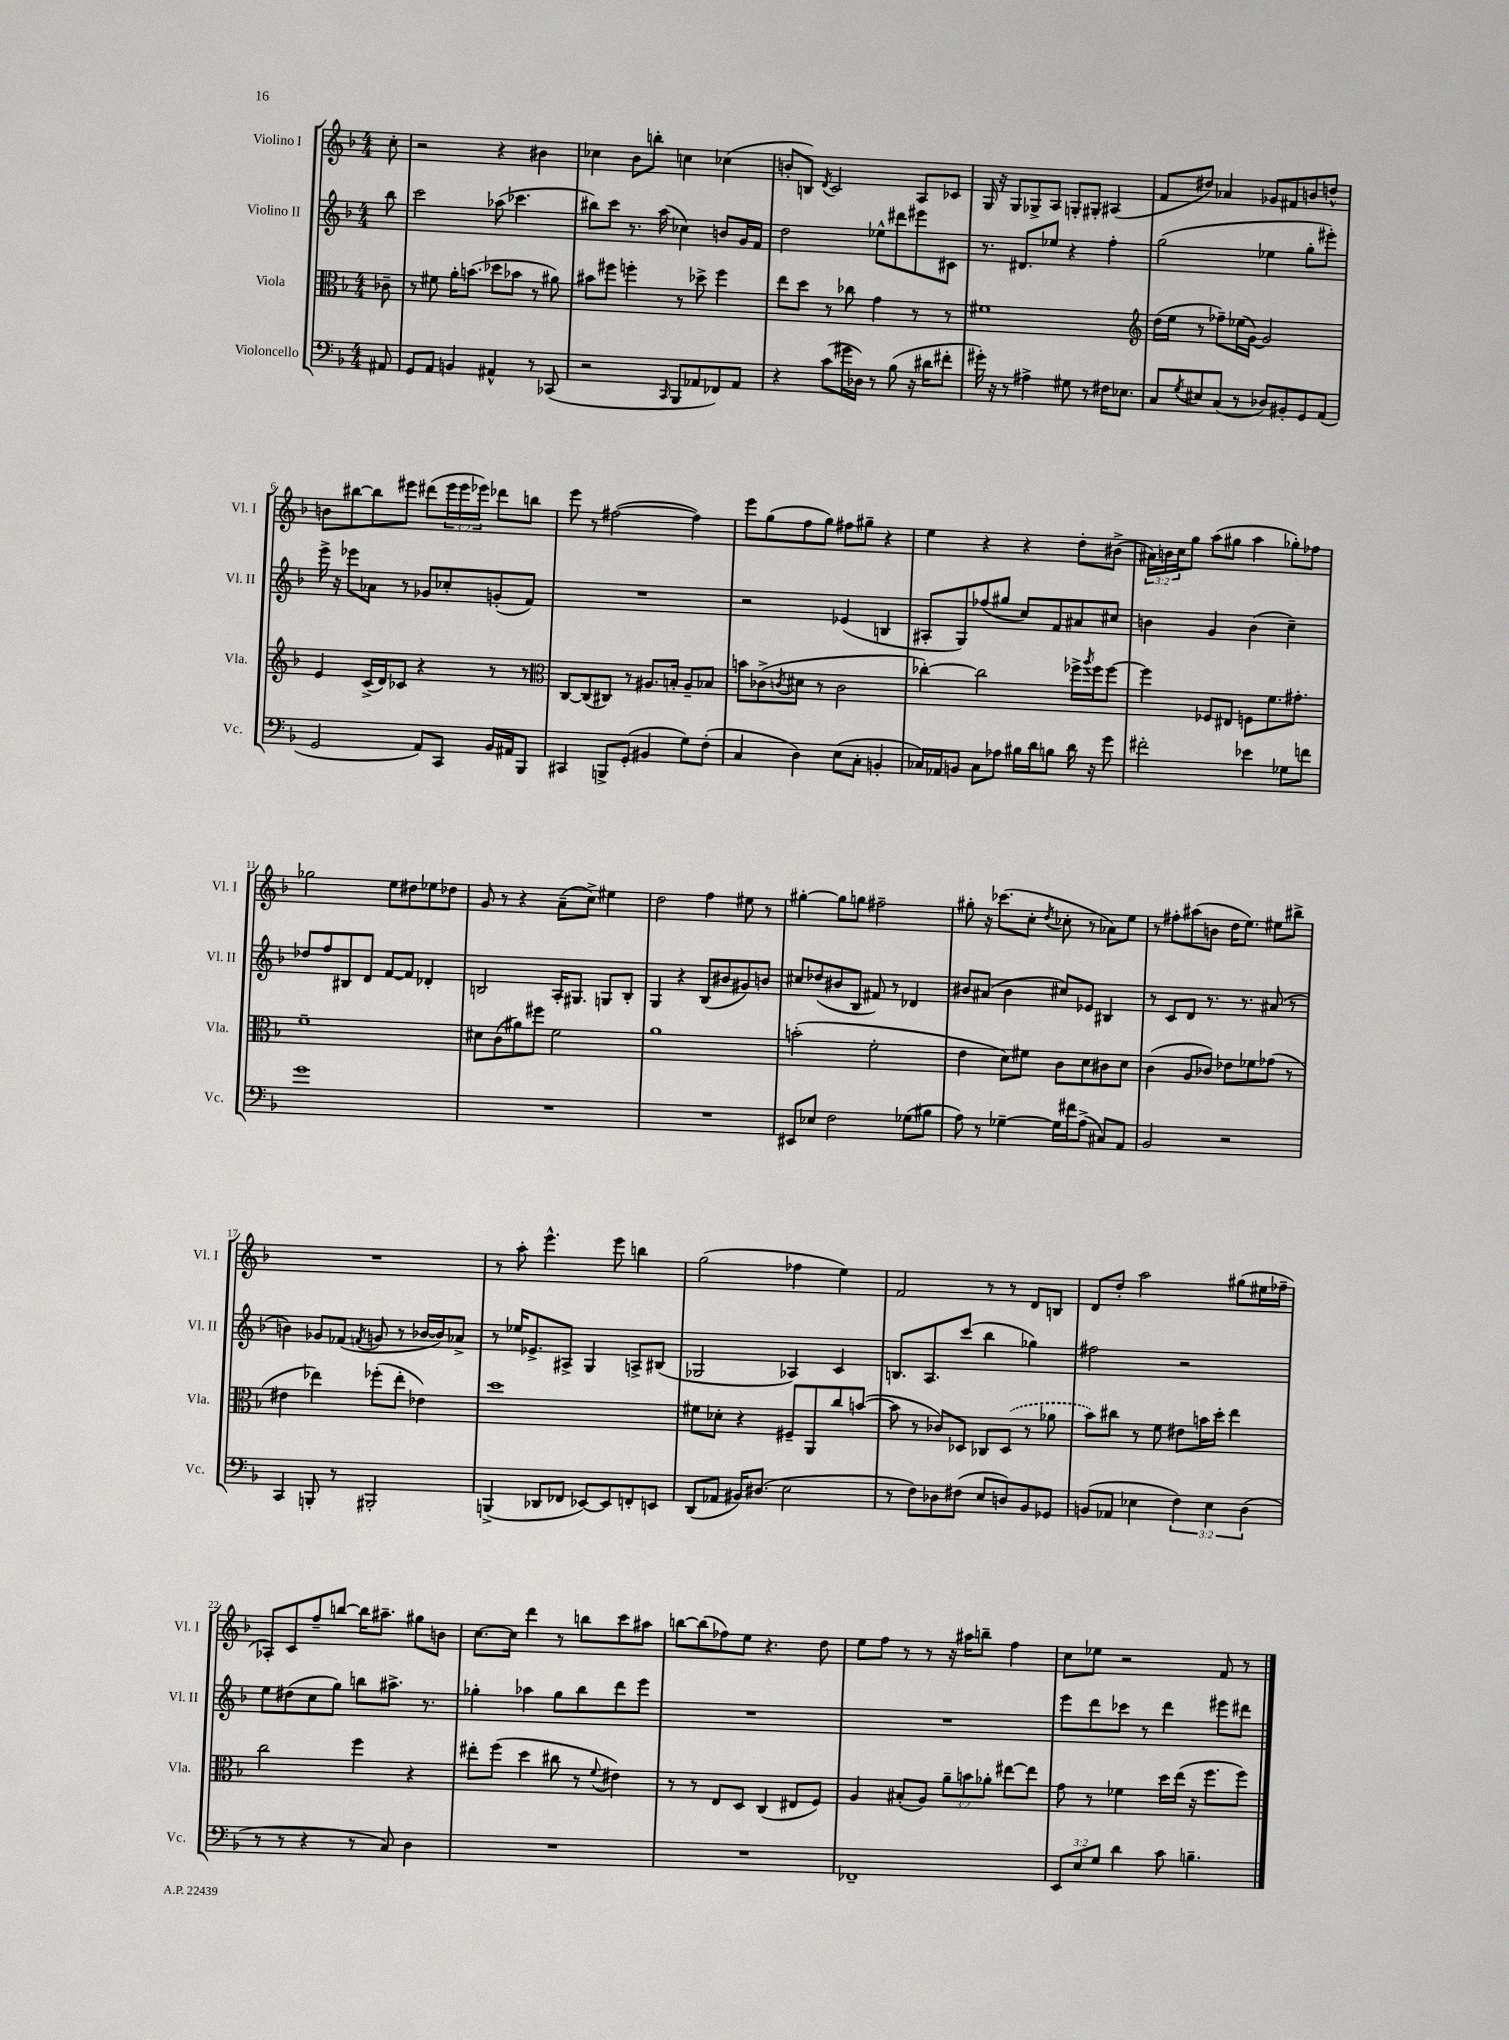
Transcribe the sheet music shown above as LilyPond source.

<<
\new StaffGroup <<
\new Staff = "s0" \with { instrumentName = "Violino I" shortInstrumentName = "Vl. I" } {
    \clef treble \key f \major \numericTimeSignature \time 4/4 \override Staff.TupletNumber.text = #tuplet-number::calc-fraction-text \partial 8
    c''8-. |
    r2 r4 bis'4 |
    ces''4 bes'8 b''8-. c''4 ces''4( |
    b'8-. b8) \acciaccatura { d'8 } c'2 a8 ces'8 |
    g16 r16 g8 ges8-> a8 g8-. gis8-. ais4( |
    f'8 dis''8) aes'4 ges'8 fis'8 b'8 d''8-^ |
    b'8 bis''8~ bis''8 eis'''8 dis'''8( \tuplet 3/2 { eis'''16 eis'''16 ees'''16) } des'''8 b''8 |
    e'''8 r8 fis''2~( fis''4) |
    e'''8 g''8( f''8 g''8) fis''8 gis''8-- r4 |
    e''4 r4 r4 d''8-. bis'8->( |
    \tuplet 3/2 { ais'16) b'16 c''16 } g''8 a''8( gis''8 a''4 ges''8-.) fes''8 |
    ges''2 e''8 dis''8 ees''8 des''8 |
    g'8 r8 r4 a'8--( c''8->) eis''4 |
    d''2 f''4 eis''8 r8 |
    gis''4~-. gis''8 g''8 fis''2-- |
    gis''8-. r16 ces'''8.( c''8-. \acciaccatura { d''8 } ces''8-. r8 aes'8) e''8 |
    r8 fis''8-. ais''8( b'8 d''16 e''8.) eis''8 bis''8-> |
    R1 |
    r8 a''8-. e'''4.-^ e'''8 b''4 |
    g''2( fes''4 e''4) |
    f'2 r8 r8 d'8 b8 |
    d'8 d''8-. a''2 gis''8( eis''16 fes''16-- |
    aes8-.) c'8 f''8-- b''8~ b''16 ais''8.-- gis''8 b'8 |
    c''8.~ c''16 d'''4 r8 b''8 c'''8 ais''8 |
    b''8~ b''8( fes''8) e''8 r4. d''8 |
    e''8 f''8 r8 r8 r16 ais''16 b''8-- f''4 |
    c''8 ees''8 r2 f'8 r8 \bar "|." |
}
\new Staff = "s1" \with { instrumentName = "Violino II" shortInstrumentName = "Vl. II" } {
    \clef treble \key f \major \numericTimeSignature \time 4/4 \partial 8
    bes''8 |
    c'''2 aes''8( ces'''4. |
    bis''8) c'''8 r8. a''16( ces''4) b'8 g'16 f'16 |
    d''2 ees''8-^ dis'''8 eis'''8 cis'8 |
    r8. dis'8. ees''8 r4 f''4-. |
    g''2( ees''4 g''8-. eis'''8-.) |
    e'''16-> r16 ees'''8 aes'8 r8 ges'8 ces''8-. g'8-.( f'8) |
    R1 |
    r2 ees'4( b4 |
    ais8-. g8) fes''8( gis''8 c''8) f'8 ais'8 cis''8 |
    b'4 g'4 b'4( c''4--) |
    des''8 f''8 bis8 d'8 f'8~ f'8 des'4-. |
    b2 a16-. gis8. g8 b8-. |
    g4 r4 bes8( bis'8 gis'8) b'8 |
    cis''8 des''8( bis'8 bes8 fis'8) r8 des'4 |
    bis'8 ais'8( bis'4 cis''8) ees'8 bis4 |
    r8 c'8 d'8 r8. r8. ais'8( r8 |
    b'4) ges'8 fes'8( \acciaccatura { f'8 } g'8 r8 bes'16~ bes'16) aes'8-> |
    r8 ees''16 ees'8.-> ais8-> g4 a8-> bis8( |
    ges2 aes4) c'4 |
    b8. a8. c'''8( bes''4 ges''4) |
    fis''2 r2 |
    e''8 dis''8( c''8 g''8) b''8 ais''8.-> r8. |
    ges''4-. aes''4 ges''8 bes''8 d'''8 e'''8 |
    R1 |
    R1 |
    e'''8 d'''8 ces'''8 r8 d'''4 eis'''8 dis'''8 \bar "|." |
}
\new Staff = "s2" \with { instrumentName = "Viola" shortInstrumentName = "Vla." } {
    \clef alto \key f \major \numericTimeSignature \time 4/4 \override Staff.TupletNumber.text = #tuplet-number::calc-fraction-text \partial 8
    ces'8-- |
    r8 fis'8 a'16-. b'8.( des''8 bes'8 r8 ais'8) |
    bis'8 fis''8 f''4-. r8 des''8-> f''4 |
    e''8 d''8 r8 ces''8 g'4 r8 r8 |
    fis'1 |
    \clef treble d''16( e''16 r8 fes''8--) ees''16( g'16~) g'2 |
    e'4 c'16->( d'16) ces'8 r4 r8 r8 |
    \clef alto c8~ c8( cis8) r8 ais8. b16-. ais8-- bes8 |
    b'8 ces'8->( \acciaccatura { c'8 } dis'8 r8 c'2 |
    ces''4~-.) ces''2 fes''16-> \acciaccatura { a''8 } fes''16 fes''8~ |
    fes''4 fes8 eis8 f8 f'8. gis'8.-. |
    f'1-- |
    dis'8 c'8( ais'8) fis''8 f'2 |
    a'1 |
    b'2-.( f'2-. |
    e'4 d'8) fis'8 c'8 d'8 cis'8 d'8 |
    c'4( a8 ces'8) ees'8 fes'8 ges'8( r8 |
    eis'4 ees''4) fes''8-.( ees''8-. ees'4) |
    d''1 |
    fis'8 des'8-. r4 fis8-- a,8 c''8 b'8~( |
    b'8 r8 ces'8) des8 ces8 \once \slurDashed des8( r8 aes'8 |
    bes'8) cis''8 r8 f'8 eis'8 b'16 d''16-. e''4 |
    c''2 f''4 r4 |
    eis''8-. f''8( d''4 cis''8 r8 \appoggiatura { f'8 } eis'4) |
    r8 r8 e8 d8 c4( eis8 f8) |
    a4 bis8-.( a8) \tuplet 3/2 { a'8-- b'8 aes'8-. } eis''8~ eis''8 |
    g'8 r8 fes'4 d''16 e''16( r16 f''8. f''8) \bar "|." |
}
\new Staff = "s3" \with { instrumentName = "Violoncello" shortInstrumentName = "Vc." } {
    \clef bass \key f \major \numericTimeSignature \time 4/4 \override Staff.TupletNumber.text = #tuplet-number::calc-fraction-text \partial 8
    ais,8 |
    g,8 a,8 b,4 ais,4-^ r8 ces,8( |
    r2 \grace { c,16 } bes,,8 aes,8 fes,8) aes,8 |
    r4 c'8( gis'16 des16) r8 bes8( r16 dis'16 fis'8-. |
    gis'16-.) r16 r8 ais4-> gis8 r8 fis16 ees8. |
    c8 \acciaccatura { g8 } eis8 c8( r8 des8) bis,8-. g,8 a,8( |
    g,2 a,8) c,8 bes,16 ais,16 bes,,8 |
    cis,4 b,,8-> g,8-.( bis,4 g8) f8-.( |
    c4 d4) e8( c8-. b,4-. |
    ces16) aes,16 b,8 ces8 aes8 bis16 d'16 b8 d'16 r16 g'8 |
    fis'2-. ees'4 ges8 f'8 |
    g'1 |
    R1 |
    R1 |
    eis,8 ees8 f2 ges8( bis8 |
    a8) r8 ges4~-- ges16 fis'16 a8->( cis8) a,8 |
    bes,2 r2 |
    c,4 b,,8-. r8 bis,,2-. |
    b,,4->( des,8 fes,8 ees,8~) ees,8 f,8-. e,8 |
    d,8( aes,8 bis,16) dis8.( e2 |
    r8 f8) des8 fis8( e8 d8) bes,8 ges,8 |
    b,8( aes,8 ees4 \tuplet 3/2 { f4) ees4 d4( } |
    r8 r8 r4 r8 c8) d4 |
    R1 |
    R1 |
    fes,1-- |
    \tuplet 3/2 { e,8 e8 g8 } d'4 c'8 b4.-- \bar "|." |
}
>>
>>
